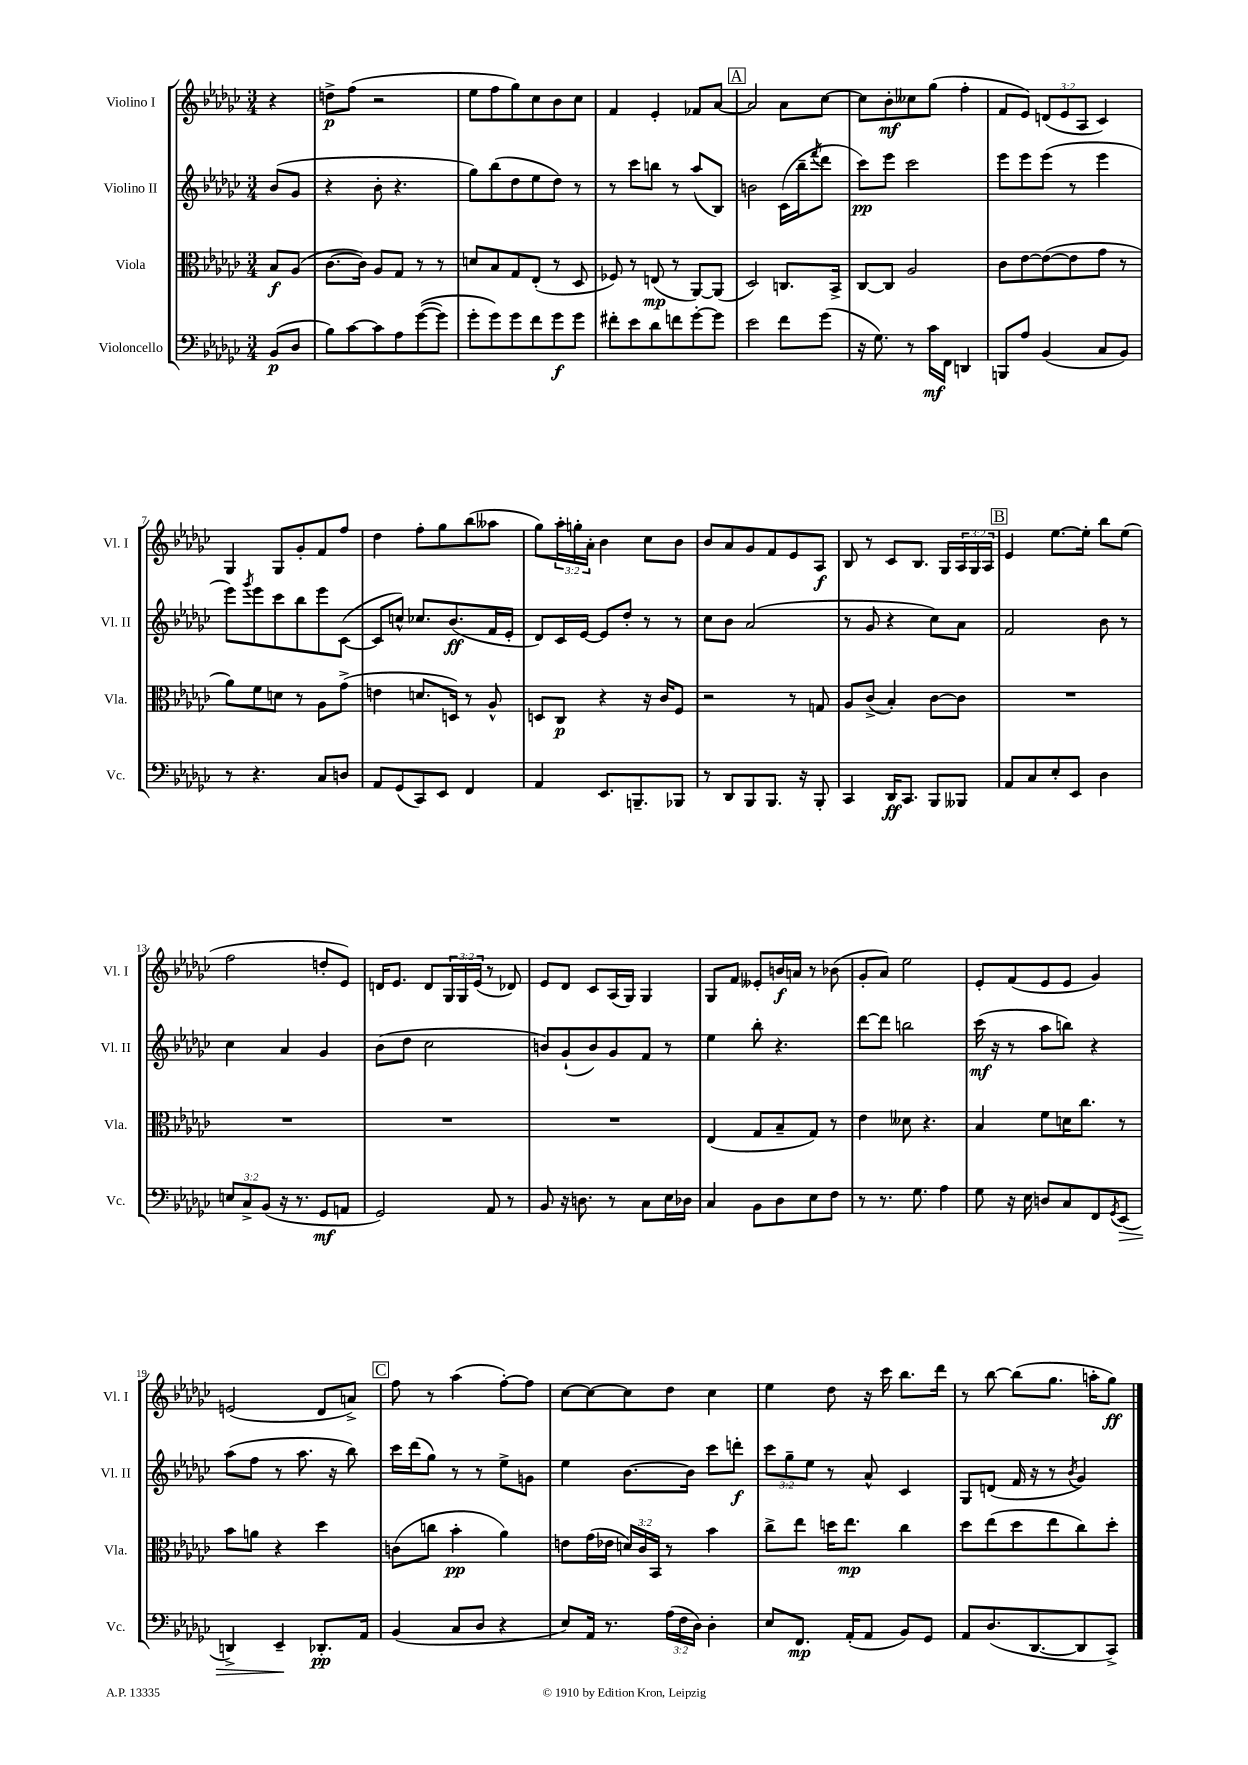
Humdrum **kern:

**kern	**kern	**kern	**kern
*staff4	*staff3	*staff2	*staff1
*clefF4	*clefC3	*clefG2	*clefG2
*k[b-e-a-d-g-c-]	*k[b-e-a-d-g-c-]	*k[b-e-a-d-g-c-]	*k[b-e-a-d-g-c-]
*M3/4	*M3/4	*M3/4	*M3/4
(8BB-	8B-	(8b-	4r
8D-	(8A-	8g-	.
=	=	=	=
8B-)	[8.c-	4r	8dd^
[8c-	.	.	(8ff
.	16c-])	.	.
8c-]	8A-	8b-'	2r
8A-	8G-	4.r	.
&(([8g-	8r	.	.
8g-])	8r	.	.
=	=	=	=
8g-'	8d	8gg-)	8ee-
8g-&)	8B-	(8bb-	8ff
8g-	8G-	8dd-	8gg-)
8f	(8E-'	8ee-	8cc-
8g-	8r	8dd-)	8b-
8g-	8D-	8r	8cc-
=	=	=	=
8f#'	8F-)	8r	4f
8e-	8r	8ccc-	.
8d-	(8E	8bb	4e-'
8f	8r	8r	.
[8g-'	[8AA-)	(8aa-	8f-
8g-]	(8AA-]	8B-)	[8a-
=	=	=	=
2e-	2D-)	2b	2a-]
8f	8.C	(16c-	8a-
.	.	16bb-~	.
.	.	8qfff	.
(8g-	.	8ddd-	[8cc-
.	16BB-^	.	.
=	=	=	=
16r	[8C-	8ccc-)	8cc-]
8.G-)	.	.	.
.	8C-]	8eee-	8b-'
8r	2A-	2ccc-	8cc--
16c-	.	.	(8gg-
16FF	.	.	.
4DD	.	.	4ff'
=	=	=	=
8BBB	8c-	8eee-	8f
8A-	[8e-	8eee-	8e-)
(4BB-	(8e-_	(8eee-	(12d
.	.	.	12e-
.	8e-]	8r	.
.	.	.	12A-
8C-	8g-	4eee-	4c-)
8BB-)	8r	.	.
=	=	=	=
8r	8a-)	8eee-)	4G-
.	.	8qggg-	.
4.r	8f	8eee-	.
.	8d	8ccc-	8G-
.	8r	8bb-	8g-'
8C-	8A-	8eee-	8f
8D	(8g-^	([8c-	8ff
=	=	=	=
8AA-	4e	8c-]	4dd-
(8GG-	.	8cc^^)	.
8CC-)	8.d	8.cc-	8ff'
8EE-	.	.	8gg-
.	16D)	(8.b-	.
4FF	8r	.	(8bb-
.	8A-^^	16f	8aa--
.	.	16e-'	.
=	=	=	=
4AA-	8D	8d-)	8gg-)
.	8C-	16c-	24aa-'
.	.	.	24gg'
.	.	[16e-	.
.	.	.	24a-'
8.EE-	4r	8e-]	4b-
.	.	8dd-'	.
8.BBB~	.	.	.
.	16r	8r	8cc-
.	16c-	.	.
8BBB-	8F	8r	8b-
=	=	=	=
8r	2r	8cc-	8b-
8DD-	.	8b-	8a-
8BBB-	.	(2a-	8g-
8.BBB-	.	.	8f
.	8r	.	8e-
16r	.	.	.
8BBB-'	8G	.	8A-
=	=	=	=
4CC-	8A-	8r	8B-
.	(8c-^	8g-	8r
16DD-	4B-')	4r	8c-
8.CC-	.	.	.
.	.	.	8.B-
8BBB-	[8c-	8cc-)	.
.	.	.	16G-
8BBB--	8c-]	8a-	24A-
.	.	.	24G-
.	.	.	24A-
=	=	=	=
8AA-	2.r	2f	4e-
8C-	.	.	.
8E-'	.	.	[8.ee-
8EE-	.	.	.
.	.	.	16ee-']
4D-	.	8b-	8bb-
.	.	8r	(8ee-
=	=	=	=
12E	2.r	4cc-	2ff
12C-^	.	.	.
(12BB-	.	.	.
16r	.	4a-	.
8.r	.	.	.
8GG-	.	4g-	8dd'
8AA	.	.	8e-)
=	=	=	=
2GG-)	2.r	(8b-	16d
.	.	.	8.e-
.	.	8dd-	.
.	.	2cc-	8d
.	.	.	24G-
.	.	.	24G-
.	.	.	(24e-
8AA-	.	.	8r
8r	.	.	8d-)
=	=	=	=
8BB-	2.r	8b)	8e-
16r	.	(8g-`	8d-
8.D	.	.	.
.	.	8b)	8c-
8r	.	8g-	(16A-
.	.	.	16G-)
8C-	.	8f	4G-
16E-	.	8r	.
16D-	.	.	.
=	=	=	=
4C-	(4E-	4ee-	8G-
.	.	.	8f
8BB-	8G-	8bb-'	8e--'
8D-	8B-~	4.r	16b
.	.	.	16a
8E-	8G-)	.	8r
8F	8r	.	(8b-
=	=	=	=
8r	4e-	[8ddd-	8g-'
8.r	.	8ddd-]	8a-)
.	8d--	2bb	2ee-
8.G-	.	.	.
.	4.r	.	.
4A-	.	.	.
=	=	=	=
8G-	4B-	(16ccc-	8e-'
.	.	16r	.
16r	.	8r	(8f
16E-	.	.	.
8D	8f	8aa-	8e-
8C-	16d	8bb)	8e-
.	8.cc-	.	.
8FF	.	4r	4g-)
8qGG-	.	.	.
(8EE-	8r	.	.
=	=	=	=
4DD^)	8b-	(8aa-	(2e
.	8a	8ff	.
4EE-~	4r	8r	.
.	.	8.aa-	.
8.DD-'	4dd-	.	8d-
.	.	16r	.
.	.	8bb-)	8a^)
16AA-	.	.	.
=	=	=	=
(4BB-	(8c	16ccc-	8ff
.	.	(16ddd-	.
.	8cc	8gg-)	8r
8C-	4b-'	8r	(4aa-
8D-	.	8r	.
4r	4a-)	8ee-^	[8ff')
.	.	8g	8ff]
=	=	=	=
8E-)	8e	4ee-	[8cc-
16AA-	(16g-	.	8cc-_
8.r	16e-	.	.
.	24d)	[8.b-	8cc-]
.	24c-	.	.
.	24BB-	.	.
(24A-	8r	.	8dd-
24F	.	.	.
.	.	16b-]	.
24D-)	.	.	.
4D-'	4b-	8ccc-	4cc-
.	.	8ddd'	.
=	=	=	=
8E-	8cc-^	12ccc-	4ee-
.	.	12gg-~	.
8.FF	8ee-	.	.
.	.	12ee-	.
.	16dd	8r	8dd-
(16AA-'	8.ee-	.	.
8AA-	.	8a-^^	16r
.	.	.	16ccc-
8BB-)	4cc-	4c-	8.bb-
8GG-	.	.	.
.	.	.	16ddd-
=	=	=	=
8AA-	8dd-	8G-	8r
(8.D-	(8ee-	(8d	[8bb-
.	8dd-	16f	(8bb-]
[8.DD-	.	16r	.
.	8ee-	8r	8.gg-
.	.	8qb-	.
8DD-]	8cc-)	4g-)	.
.	.	.	16aa'
8CC-^)	8dd-'	.	8gg-)
==	==	==	==
*-	*-	*-	*-
